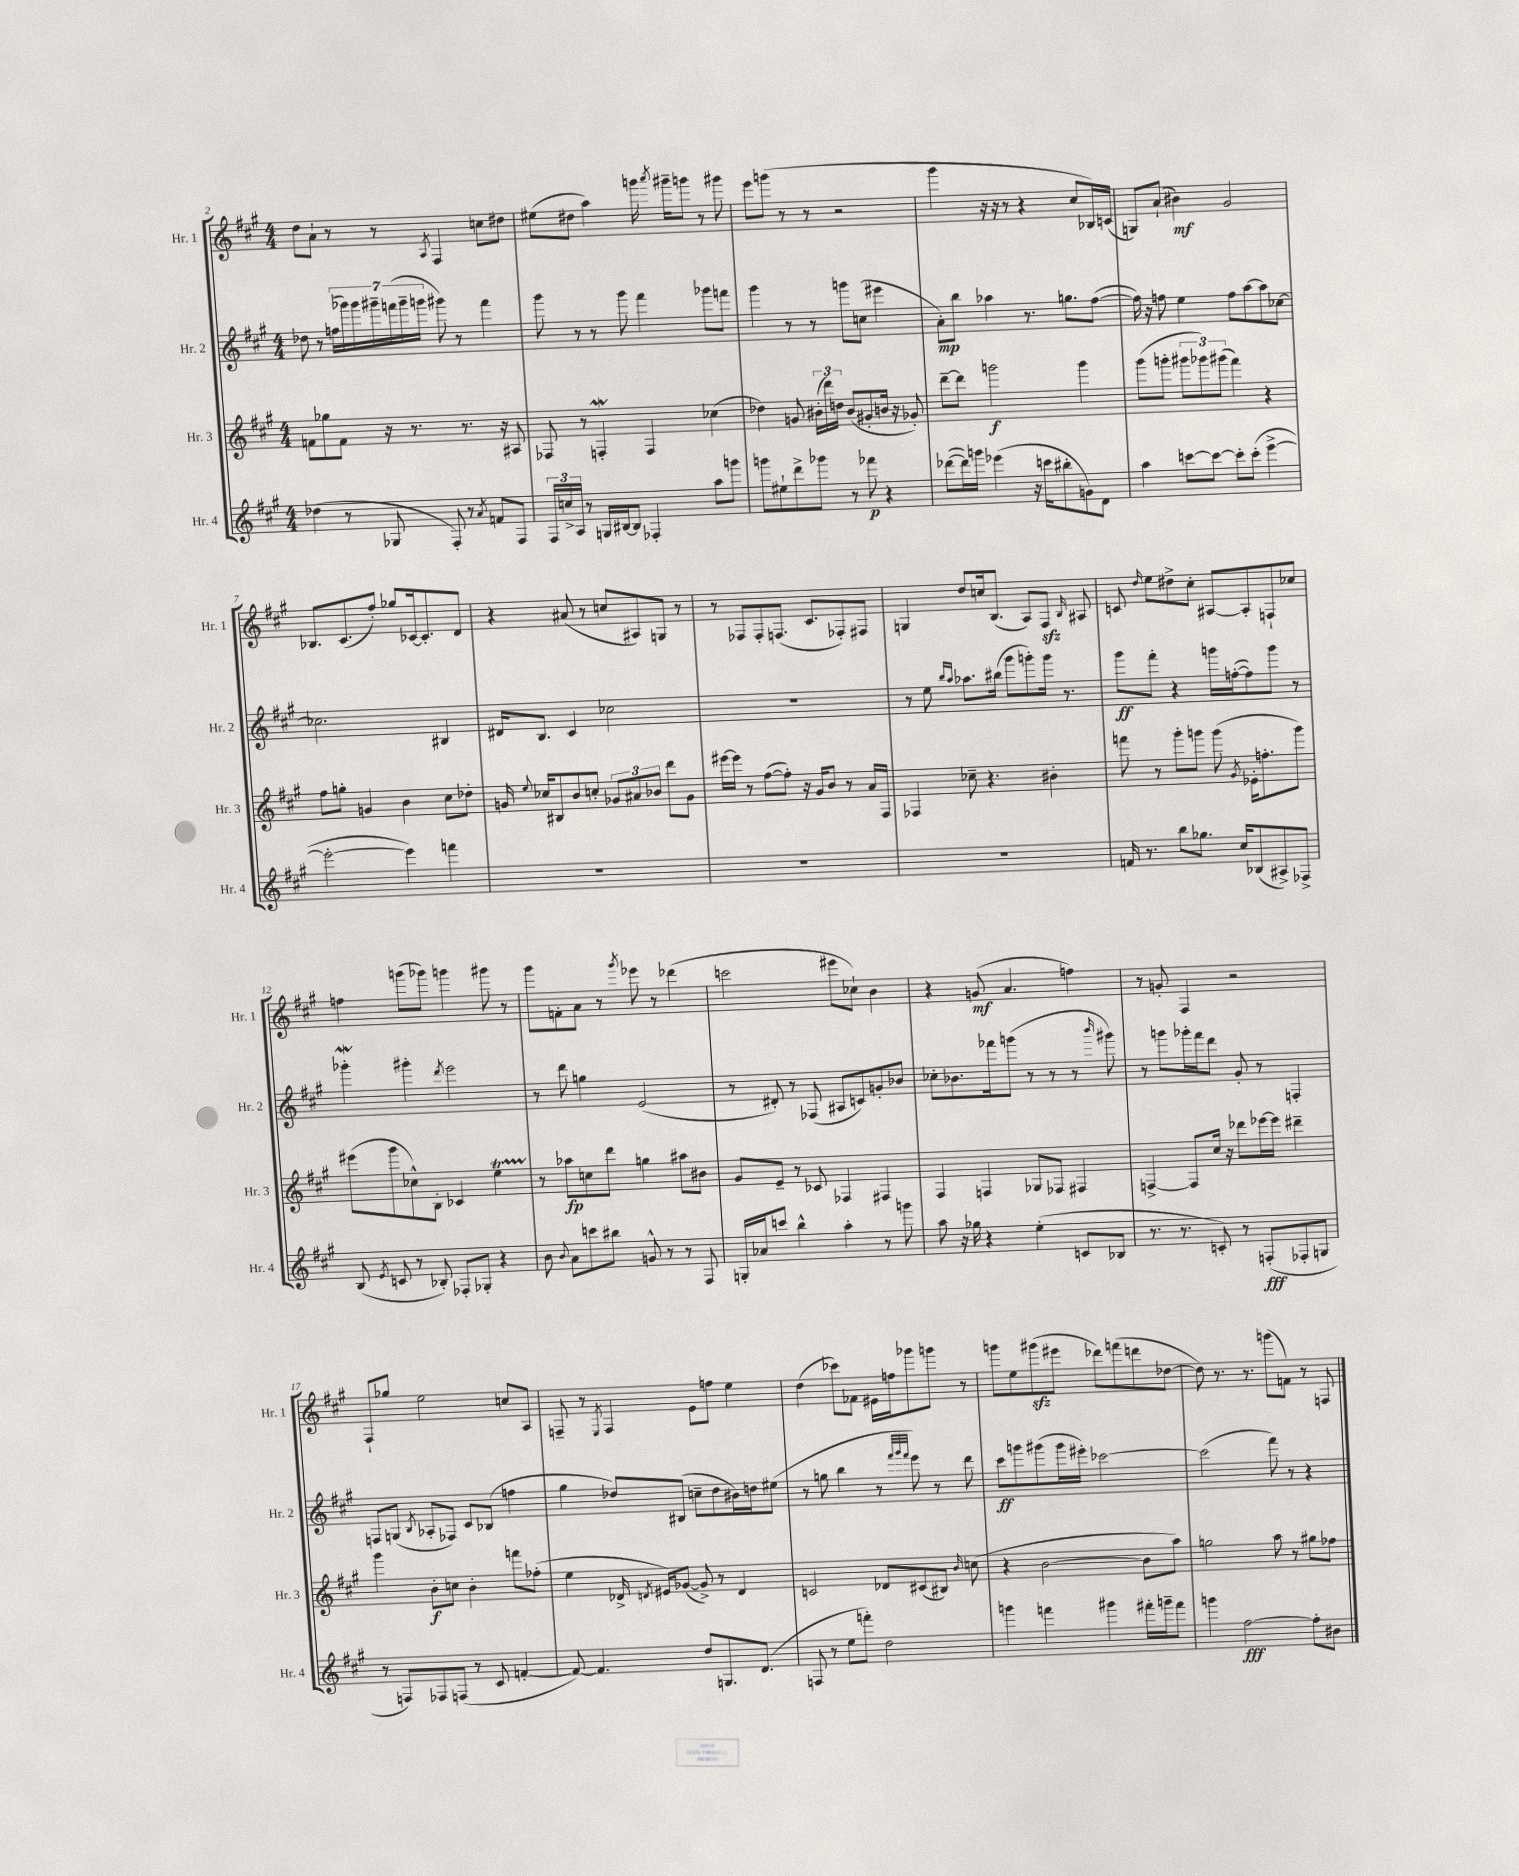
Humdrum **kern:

**kern	**kern	**kern	**kern
*staff4	*staff3	*staff2	*staff1
*clefG2	*clefG2	*clefG2	*clefG2
*k[f#c#g#]	*k[f#c#g#]	*k[f#c#g#]	*k[f#c#g#]
*M4/4	*M4/4	*M4/4	*M4/4
(4dd-	8f	8dd-	8dd
.	8gg-	8r	8a`
8r	8f	(28ff	8r
.	.	28ggg-)	.
.	.	28ggg-	.
.	.	28ggg#~	.
8G-	16r	.	8r
.	.	(28fff	.
.	.	28ggg#~	.
.	8.r	.	.
.	.	28ggg	.
.	.	.	8qA
8F#')	.	8ggg#)	4F#
8r	8.r	8r	.
8qa	.	.	.
8f	.	4fff	8cc
.	16r	.	.
8F#	8A#	.	8dd#
=	=	=	=
24F#	8F-	8ggg#	(8ee#
24cc^	.	.	.
24A	.	.	.
8r	8r	8r	8dd#
16G	4F'	8r	4aa)
[16B#	.	.	.
8B#]	.	8ggg#	.
4F-'	4F	4fff#	16ggg
.	.	.	8qaaa
.	.	.	16ggg#~
.	.	.	8ggg
8aa	(4cc-	8ggg-	8r
8ggg	.	8fff	8ggg#
=	=	=	=
8ggg	4dd-)	4ggg#	8eee
8ee#`	.	.	(8ggg
8ddd^	8g	8r	8r
8ggg-	(24b#'	8r	8r
.	24ddd)	.	.
.	24dd	.	.
8r	(8b#	8ggg	2r
8fff-	8g#'	(8cc	.
4r	16b	4eee#	.
.	16r	.	.
.	8g-')	.	.
=	=	=	=
([8ddd-	[8ddd~	8a')	4ggg#
16ddd-])	8ddd]	8bb	.
16ggg	.	.	.
(4eee-	2ggg	4aa-	16r
.	.	.	16r
.	.	.	8r
16r	.	8.r	4r
16ccc	.	.	.
8bb#'	.	.	.
.	.	8.gg	.
8g)	4ggg	.	8cc#
8d	.	([8ff#	16B-)
.	.	.	(16c
=	=	=	=
4aa	(8ggg#	16ff#])	8G)
.	.	16r	.
.	8ggg'	8ff	(8a`
[8ccc	12ggg#	4ee	4b#)
.	12ggg-)	.	.
8ccc_	.	.	.
.	(12ggg#	.	.
8ccc']	4fff#)	8ff	2g#
(8ccc'	.	[8aa	.
[4eee^	4r	8aa]	.
.	.	[8cc-	.
=	=	=	=
2eee'_	8ff#	2.cc-]	8.B-
.	8gg'	.	.
.	.	.	(8.c#
.	4g	.	.
.	.	.	8ff#')
4eee])	4b	.	8gg-
.	.	.	[16c-
.	.	.	8.c-']
4fff	8cc#	4B#	.
.	8dd-'	.	8d
=	=	=	=
1r	16g	16d#	4r
.	8qqee	.	.
.	16cc-	8.B	.
.	8B#	.	.
.	8b	4c#	(8a#
.	8cc'	.	8r
.	12g-	2cc-	8cc
.	12a#	.	.
.	.	.	8A#)
.	12b-	.	.
.	8ddd	.	8G
.	8g-	.	8r
=	=	=	=
1r	[16eee#	1r	8r
.	16eee#]	.	.
.	8r	.	8F-
.	([8ff#	.	8F-'
.	8ff#'])	.	(8.F
.	16r	.	.
.	16g#	.	8.c#
.	8b	.	.
.	8r	.	8F-')
.	16a	.	8F#
.	16F#	.	.
=	=	=	=
1r	4F-	8r	4G
.	.	8ee	.
.	.	16qqbb	.
.	.	16qqaa	.
.	8cc-~	8.aa-	8dd
.	4.r	.	16cc
.	.	(16bb#	(8.B
.	.	8ggg#	.
.	.	8ggg')	8A)
.	4b#'	16ggg	8F#
.	.	8.r	.
.	.	.	16qqB
.	.	.	8A#
=	=	=	=
16f	8fff	8ggg#	8c
8.r	.	.	.
.	.	.	16qqdd
.	8r	8fff#'	8ee
8bb	8ggg#'	4r	8dd#^
8.gg-	8ggg	.	8cc#'
.	(8ggg	16ggg	[8A#
16cc#	.	([16ff'	.
.	8qg#	.	.
(8B-	16e-'	8ff])	8A#']
.	8.ff'	.	.
8A#^)	.	8ggg	8F`
8F-^	8ggg)	8r	8cc-
=	=	=	=
(8B	(8eee#	4ggg-'	4ff
8qe	.	.	.
8c	8ggg#	.	.
8r	8cc-^^)	4ggg#'	(8ggg
8B-')	8B'	.	8ggg-)
.	.	8qddd	.
8F-'	4c-	2eee	4ggg
8G-'	.	.	.
4r	4ee	.	8ggg#
.	.	.	8r
=	=	=	=
8b	8r	8r	8ggg#
8qqb	.	.	.
8a	8aa-	8ddd	8f'
8ccc	8cc	4gg	8a
8bb#	8ddd	.	8r
.	.	.	8qggg#
8g^^	4gg	(2e	8eee-
8r	.	.	8r
8r	8aa#	.	(4ddd-
8F#	8b#	.	.
=	=	=	=
16G'	8g#	8r	2ccc
16a-	.	.	.
8ccc	8e~	8d#')	.
4bb^^	8r	8r	.
.	8c-	(8F-	.
4aa'	4F-	8A#	8eee#
.	.	8c)	8cc-`)
8r	4F#	8g'	4b
8ggg	.	8b-	.
=	=	=	=
8aa	4F#	8cc-'	4r
16r	.	8.b-	.
16gg-	.	.	.
4r	4F	.	(8g
.	.	16fff-	.
.	.	(8ggg	4.a
(4ee'	8G-	8r	.
.	8F-	8r	.
8c	4F#	8r	4ff)
.	.	16qqbbb	.
8B-	.	8ggg#)	.
=	=	=	=
8.r	[4F^	8r	8r
.	.	8ggg	8g'
8.r	.	.	.
.	8F]	16ggg-'	4F#
.	.	16fff#	.
8c')	16cc#	8ddd	.
.	16r	.	.
8r	8ddd-	8g#'	2r
(8F'	[16eee-	8r	.
.	16eee-]	.	.
8F-'	4ddd#~	4F'	.
8G	.	.	.
=	=	=	=
8r	4ggg#	8F	8F#`
8F)	.	(8G	8gg-
.	.	8qB	.
8F-	8b'	8A-'	2ee
(8F	8cc	8F-)	.
8r	4b'	8c#	.
8c#	.	(8B-	.
[4f'	8fff	4ff	8cc
.	(8ff-'	.	8A
=	=	=	=
8f_)	4ee	4gg#	8F~
4.f]	.	.	8r
.	.	.	8qE
.	16d-^	8dd-)	4F
.	8qd	.	.
.	16e#)	.	.
.	([8g-	(8B#	.
8dd	8g-^])	8cc~	8e
8.G	8r	8dd-	8ff
.	4d	16b#)	4ee
(8.d	.	16dd	.
.	.	(8ee#	.
=	=	=	=
8F	2c	8r	(4dd
8r	.	8gg	.
8ee	.	4bb	8ccc-)
8fff')	.	.	8f-
2dd	8d-	8r	16e#
.	.	.	16ff
.	.	32qqfff#	.
.	.	32qqggg#	.
.	.	32qqfff#	.
.	(8c#	8eee)	8ggg-
.	8B#)	8r	8ggg
.	16qqb	.	.
.	(8cc	8ddd	8r
=	=	=	=
4ggg	4r	8ccc#	8ggg
.	.	8ggg	8ee
4fff	[2b	(8ggg#	(8ggg#
.	.	16ggg#	8eee#
.	.	16eee#')	.
4ggg#	.	[2ccc-	8ddd-)
.	.	.	(8fff
16fff#'	8b]	.	8ddd
16ggg~	.	.	.
8fff#	8aa)	.	[8dd-
=	=	=	=
4ggg	2gg	(2ccc-]	8dd-])
.	.	.	8.r
[2ff#	.	.	.
.	.	.	8.r
.	8aa	8fff#)	(8ggg
.	8r	8r	8f)
8ff#']	8gg#	4r	8r
8b#	8ff-	.	8F
==	==	==	==
*-	*-	*-	*-
